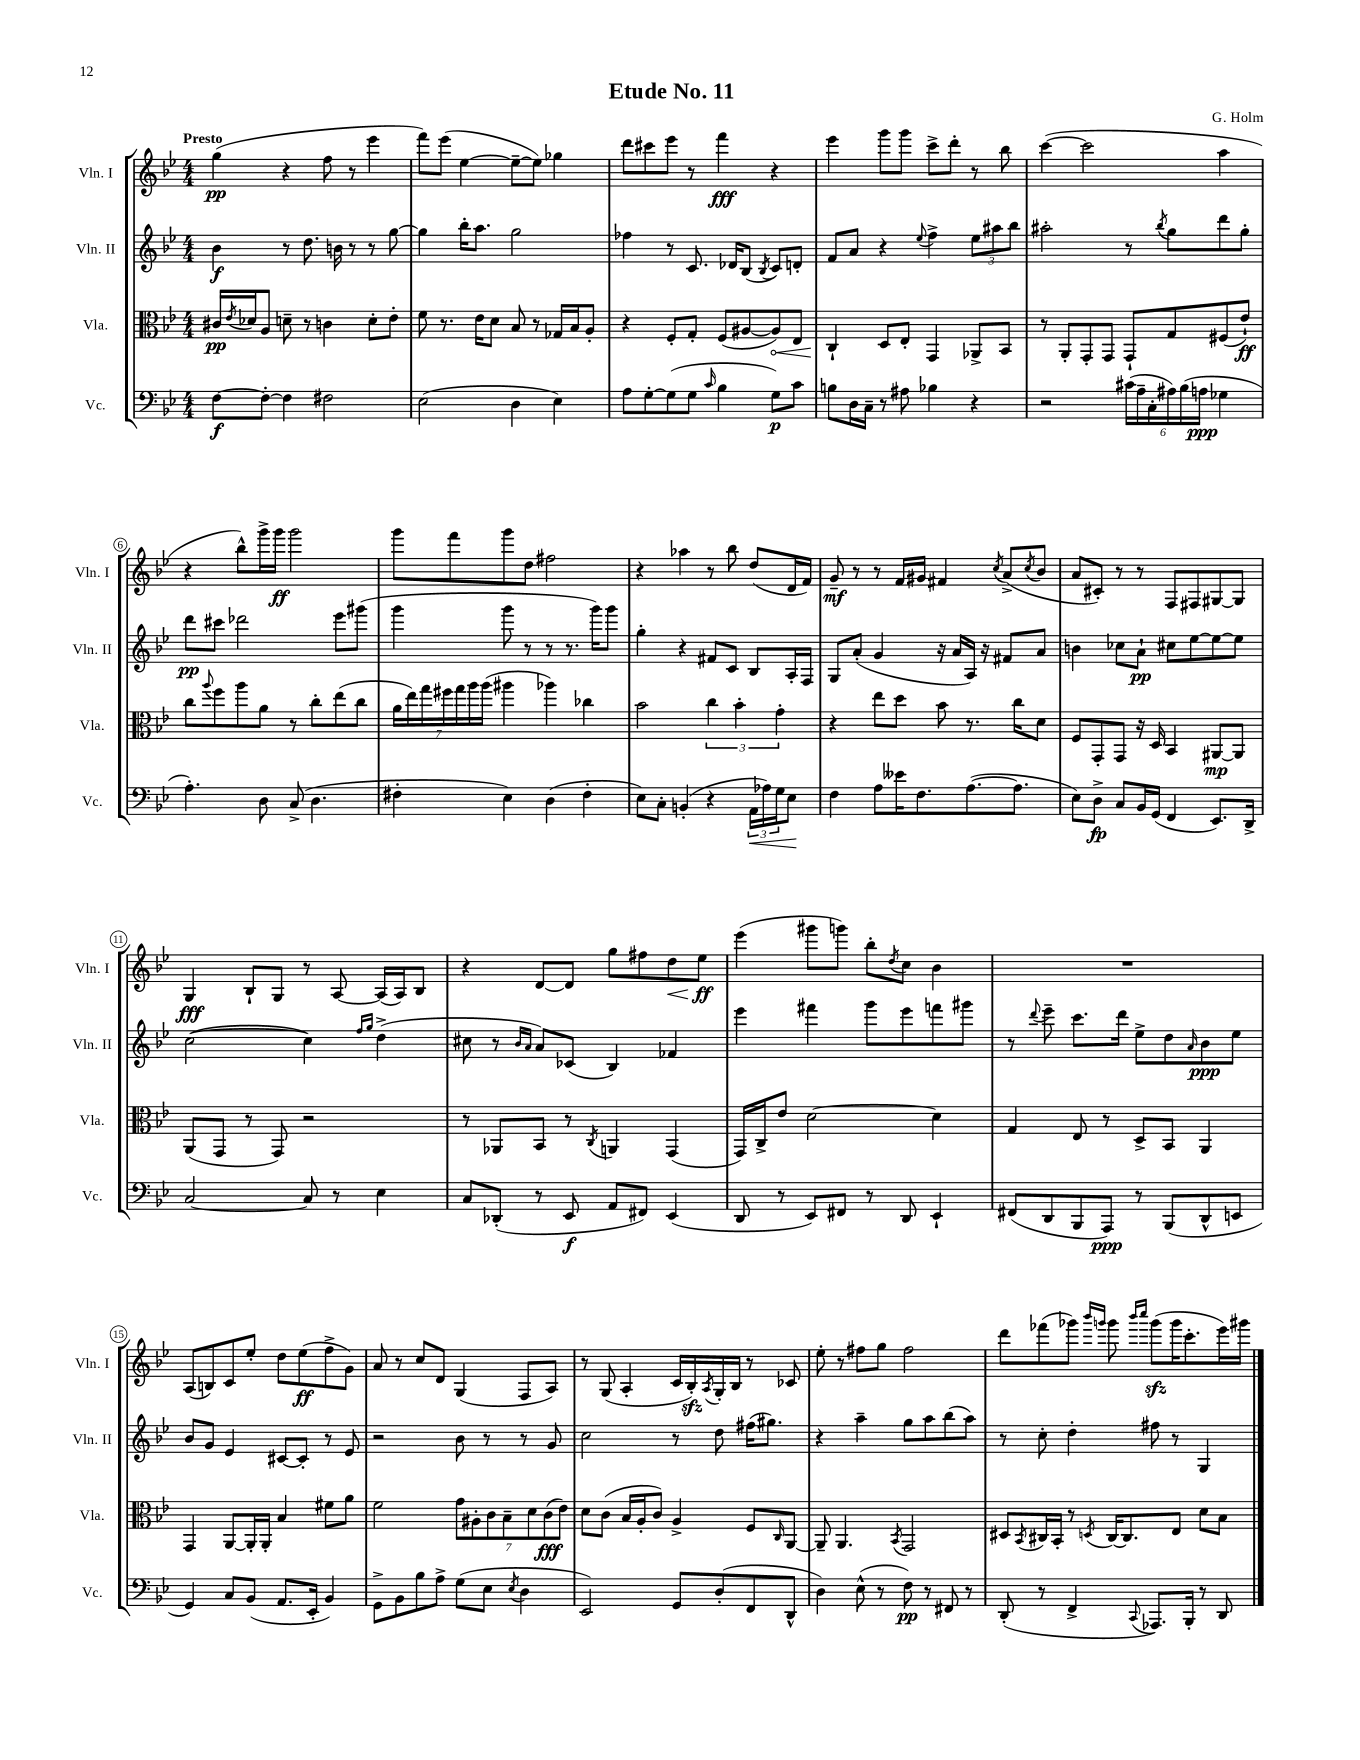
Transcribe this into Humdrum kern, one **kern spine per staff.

**kern	**kern	**kern	**kern
*staff4	*staff3	*staff2	*staff1
*clefF4	*clefC3	*clefG2	*clefG2
*k[b-e-]	*k[b-e-]	*k[b-e-]	*k[b-e-]
*M4/4	*M4/4	*M4/4	*M4/4
[8F	16c#	4b-	(4gg
.	8qe-	.	.
.	16d-	.	.
8F'_	8A	.	.
4F]	8d~	8r	4r
.	8r	8.dd	.
2F#	4c	.	8ff
.	.	16b	.
.	.	8r	8r
.	8d'	8r	4eee-
.	8e-'	[8gg	.
=	=	=	=
(2E-	8f	4gg]	8fff)
.	8.r	.	(8eee-
.	.	16bb-'	[4ee-
.	16e-	8.aa	.
.	8d	.	.
4D	8B-	2gg	8ee-~_
.	8r	.	8ee-])
4E-)	16G-	.	4gg-
.	16B-	.	.
.	8A'	.	.
=	=	=	=
8A	4r	4ff-	8ddd
[8G'	.	.	8ccc#
(8G]	8F'	8r	8eee-
8G	8G'	8.c	8r
16qqc	.	.	.
4B-	(8F	.	4fff
.	.	16d-	.
.	[8A#	(8B-	.
.	.	8qB-	.
8G)	8A#])	8c)	4r
8c	8E-	8d'	.
=	=	=	=
8B	4C`	8f	4eee-
16D	.	8a	.
16C~	.	.	.
8r	8D	4r	8ggg
8A#	8E-'	.	8ggg
.	.	8qqee-	.
4B-	4GG	4ff^	8ccc^
.	.	.	8ddd'
4r	8AA-^	12ee-	8r
.	.	12aa#	.
.	8BB-	.	8bb-
.	.	12bb-	.
=	=	=	=
2r	8r	2aa#'	([4ccc
.	8AA'	.	.
.	8GG'	.	2ccc]
.	8GG	.	.
(24c#	8GG`	8r	.
24A~	.	.	.
24C'	.	.	.
.	.	8qbb-	.
24A#)	8G	8gg	.
(24B-	.	.	.
24A	.	.	.
4G-	(8F#	8ddd	4aa
.	8e-`)	8gg'	.
=	=	=	=
4.A')	8cc	8ddd	4r
.	8qqaa	.	.
.	8ff	8ccc#	.
.	8aa	2ddd-	8bb-^^)
8D	8a	.	16ggg^
.	.	.	16ggg
(8C^	8r	.	2ggg
4.D	8cc'	.	.
.	(8ee-	8eee-	.
.	8cc	(8ggg#	.
=	=	=	=
4F#'	28a	4ggg	8ggg
.	28ee-)	.	.
.	28gg	.	.
.	28ff#	.	.
.	.	.	8fff
.	28gg	.	.
.	28aa	.	.
.	(28aa	.	.
4E-)	4aa#	8ggg	8ggg
.	.	8r	8dd
(4D	4aa-)	8r	2ff#
.	.	8.r	.
4F#'	4cc-	.	.
.	.	16ggg)	.
.	.	8ggg	.
=	=	=	=
8E-)	2b-	4gg'	4r
8C'	.	.	.
(4BB'	.	4r	4aa-
4r	6cc	8f#	8r
.	.	8c	8bb-
.	6b-'	.	.
24AA	.	8B-	(8dd
24A-)	.	.	.
24G	6g'	.	.
8E-	.	16A'	16d
.	.	16F	16f)
=	=	=	=
4F	4r	8G	8g~
.	.	(8a'	8r
8A	8ee-	4g	8r
16e--	8dd	.	16f
8.F	.	.	16g#
.	8b-	16r	4f#
.	.	16a	.
([8.A	8.r	16A)	.
.	.	16r	.
.	.	.	8qcc
.	.	8f#	(8a^
8.A]	16cc	.	.
.	.	.	8qcc
.	8d	8a	8b-
=	=	=	=
8E-)	8F	4b	8a
8D^	8GG'	.	8c#')
8C	8GG	8cc-	8r
16BB-	16r	8a`	8r
(16GG	16D	.	.
4FF	4BB-	8cc#	8F
.	.	[8ee-	8F#
8.EE-)	[8AA#	8ee-_	[8G#
.	8AA#]	8ee-]	8G#]
16DD^	.	.	.
=	=	=	=
[2C	(8AA	([2cc	4G
.	8GG	.	.
.	8r	.	8B-`
.	8GG)	.	8G
8C]	2r	4cc])	8r
8r	.	.	[8A
.	.	16qqff	.
.	.	16qqgg	.
4E-	.	(4dd^	(16A]
.	.	.	16A)
.	.	.	8B-
=	=	=	=
8C	8r	8cc#	4r
(8DD-'	8AA-	8r	.
.	.	16qqb-	.
.	.	16qqa	.
8r	8BB-	8a)	[8d
8EE-	8r	(8c-	8d]
.	8qC	.	.
8AA	4AA	4B-)	8gg
8FF#)	.	.	8ff#
(4EE-	(4GG	4f-	8dd
.	.	.	8ee-
=	=	=	=
8DD	16GG)	4eee-	(4eee-
.	16C^	.	.
8r	8e-	.	.
8EE-)	[2d	4fff#	8ggg#
8FF#	.	.	8ggg)
8r	.	8ggg	8bb-'
.	.	.	8qdd
8DD	.	8eee-	8cc
4EE-`	4d]	8fff	4b-
.	.	8ggg#	.
=	=	=	=
(8FF#	4G	8r	1r
.	.	8qqddd	.
8DD	.	8eee-~	.
8BBB-	8E-	8.ccc	.
8AAA)	8r	.	.
.	.	16ddd	.
8r	8D^	8ee-^	.
(8BBB-	8BB-	8dd	.
.	.	16qqa	.
8DD^^	4AA	8b-	.
8EE	.	8ee-	.
=	=	=	=
4GG)	4GG	8b-	(8A
.	.	8g	8B)
8C	[8AA	4e-	8c
(8BB-	16AA']	.	8ee-'
.	16AA'	.	.
8.AA	4B-	[8c#	8dd
.	.	8c#']	(8ee-
16EE-'	.	.	.
4BB-)	8f#	8r	8ff^
.	8a	8e-	8g)
=	=	=	=
8GG^	2f	2r	8a
8BB-	.	.	8r
8B-	.	.	8cc
8A^	.	.	8d
(8G	14g	8b-	(4G
.	14A#'	.	.
8E-	.	8r	.
.	14c	.	.
.	14B-~	.	.
8qE-	.	.	.
4D	.	8r	8F
.	14d	.	.
.	(14c	.	.
.	.	8g	8A)
.	14e-)	.	.
=	=	=	=
2EE-)	8d	2cc	8r
.	(8c	.	(8G
.	16B-	.	4A'
.	16A'	.	.
.	8c)	.	.
8GG	4A^	8r	16c
.	.	.	16B-')
.	.	.	8qA
(8D'	.	8dd	16G'
.	.	.	16B-
8FF	8F	(16ff#	8r
.	.	8.gg#)	.
.	16qqC	.	.
8DD^^	[8AA	.	8c-
=	=	=	=
4D)	8AA~]	4r	8ee-'
.	4.AA	.	8r
(8E-^^	.	4aa~	8ff#
8r	.	.	8gg
.	8qBB-	.	.
8F)	2GG	8gg	2ff#
8r	.	8aa	.
8FF#	.	(8bb-	.
8r	.	8aa)	.
=	=	=	=
(8DD'	8D#	8r	8ddd
.	8qBB-	.	.
8r	16C#	8cc'	(8fff-
.	16BB-'	.	.
4FF^	8r	4dd'	8ggg-)
.	.	.	16qqbbb-
.	8qD	.	16qqggg
.	[16C#	.	8ggg
.	8.C#]	.	.
.	.	.	16qqbbb-
8qqCC	.	.	16qqcccc
8.AAA-)	.	8ff#	(8ggg
.	8E-	8r	16ggg
16BBB-'	.	.	8.ccc'
8r	8d	4G	.
8DD	8B-	.	16eee-)
.	.	.	16ggg#
==	==	==	==
*-	*-	*-	*-
